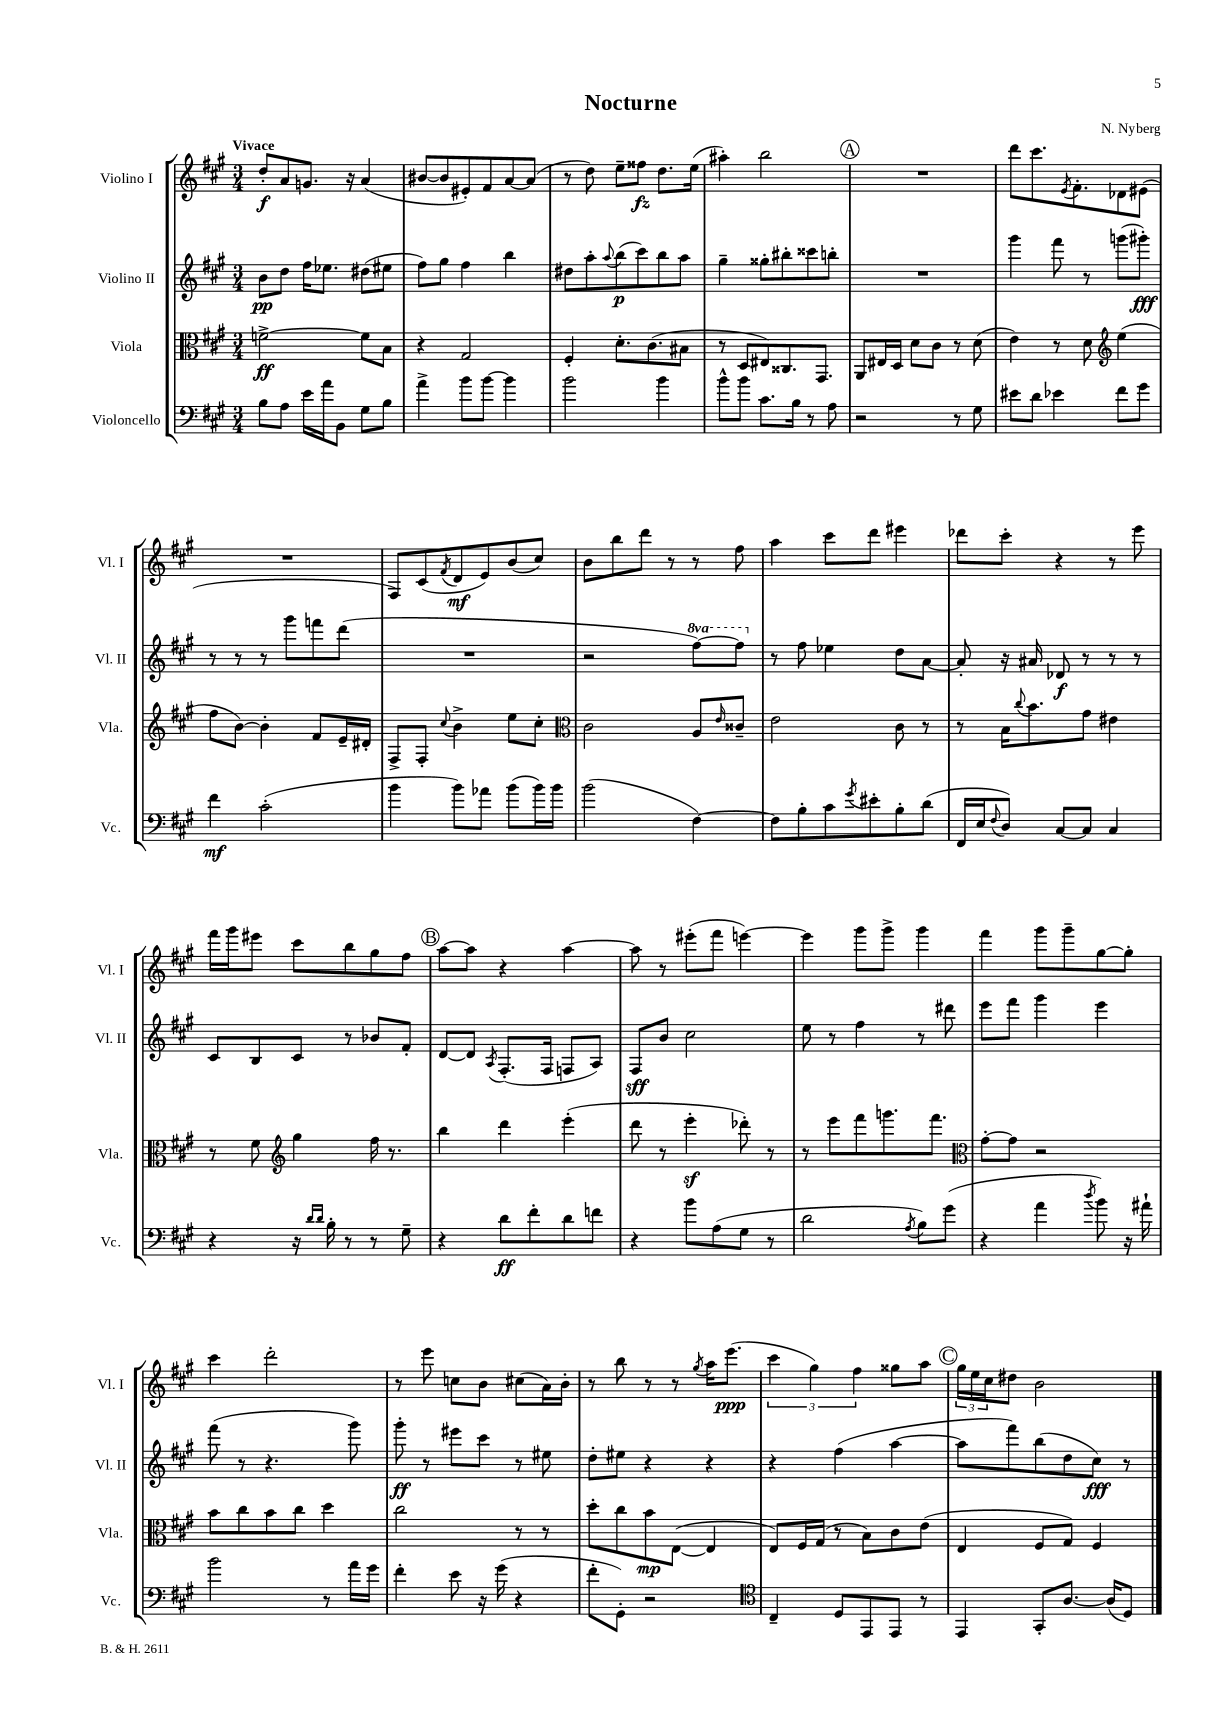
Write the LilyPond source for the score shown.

\header { title = "Nocturne" composer = "N. Nyberg" }
<<
\new StaffGroup <<
\new Staff = "s0" \with { instrumentName = "Violino I" shortInstrumentName = "Vl. I" } {
    \clef treble \key a \major \numericTimeSignature \time 3/4 \tempo "Vivace"
    d''8-.\f a'8 g'8. r16 a'4( |
    bis'8~ bis'8 eis'8-.) fis'8 a'8~ a'8( |
    r8 d''8) e''8-- fisis''8\fz d''8. e''16( |
    ais''4-.) b''2 |
    \mark \markup { \circle "A" } R2. |
    d'''8 cis'''8. \acciaccatura { e'8 } fis'8.-. des'8 eis'8( |
    R2. |
    fis8) cis'8( \acciaccatura { fis'8 } d'8\mf e'8) b'8( cis''8) |
    b'8 b''8 d'''8 r8 r8 fis''8 |
    a''4 cis'''8 d'''8 eis'''4 |
    des'''8 cis'''8-. r4 r8 e'''8 |
    fis'''16 gis'''16 eis'''8 cis'''8 b''8 gis''8 fis''8 |
    \mark \markup { \circle "B" } a''8~ a''8 r4 a''4~ |
    a''8 r8 eis'''8-.( fis'''8 e'''4~) |
    e'''4 gis'''8 gis'''8-> gis'''4 |
    fis'''4 gis'''8 gis'''8-- gis''8~ gis''8-. |
    cis'''4 d'''2-. |
    r8 e'''8 c''8 b'8 cis''8( a'16) b'16-. |
    r8 b''8 r8 r8 \acciaccatura { gis''8 } a''16 e'''8.\ppp( |
    \tuplet 3/2 { cis'''4 gis''4) fis''4 } gisis''8 a''8 |
    \mark \markup { \circle "C" } \tuplet 3/2 { gis''16 e''16 cis''16 } dis''8 b'2 \bar "|." |
}
\new Staff = "s1" \with { instrumentName = "Violino II" shortInstrumentName = "Vl. II" } {
    \clef treble \key a \major \numericTimeSignature \time 3/4 \set Staff.ottavationMarkups = #ottavation-simple-ordinals
    b'8\pp d''8 fis''16 ees''8. dis''8( eis''8 |
    fis''8) gis''8 fis''4 b''4 |
    dis''8 a''8-. \appoggiatura { a''8 } b''8\p( cis'''8) b''8 a''8 |
    gis''4-- gisis''8-. bis''8-. cisis'''8 b''8-. |
    \mark \markup { \circle "A" } R2. |
    gis'''4 fis'''8 r8 g'''8( gis'''8-.\fff) |
    r8 r8 r8 gis'''8 f'''8 d'''8( |
    R2. |
    r2 \ottava #1 fis'''8~) fis'''8 \ottava #0 |
    r8 fis''8 ees''4 d''8 a'8~ |
    a'8-. r16 ais'16 des'8\f r8 r8 r8 |
    cis'8 b8 cis'8 r8 bes'8 fis'8-. |
    \mark \markup { \circle "B" } d'8~ d'8 \acciaccatura { a8 } fis8.-.( fis16 f8 a8) |
    fis8\sff b'8 cis''2 |
    e''8 r8 fis''4 r8 dis'''8 |
    e'''8 fis'''8 gis'''4 e'''4 |
    fis'''8( r8 r4. gis'''8) |
    gis'''8-.\ff r8 eis'''8 cis'''8 r8 eis''8 |
    d''8-. eis''8 r4 r4 |
    r4 fis''4( a''4~ |
    \mark \markup { \circle "C" } a''8 fis'''8) b''8( d''8 cis''8\fff) r8 \bar "|." |
}
\new Staff = "s2" \with { instrumentName = "Viola" shortInstrumentName = "Vla." } {
    \clef alto \key a \major \numericTimeSignature \time 3/4
    f'2~->\ff f'8 b8 |
    r4 gis2 |
    fis4-. d'8.-. cis'8.( bis8 |
    r8 d8 eis8) cisis8. gis,8. |
    \mark \markup { \circle "A" } a,8 eis16 d16 d'8 cis'8 r8 d'8( |
    e'4) r8 d'8 \clef treble e''4( |
    fis''8 b'8~) b'4-. fis'8 e'16-- dis'16-. |
    fis8-> fis8-. \appoggiatura { cis''8 } b'4-> e''8 cis''8-. |
    \clef alto cis'2 a8 \grace { e'16 } cisis'8-- |
    e'2 cis'8 r8 |
    r8 b16 \appoggiatura { cis''8 } b'8. gis'8 eis'4 |
    r8 fis'8 \clef treble gis''4 fis''16 r8. |
    \mark \markup { \circle "B" } b''4 d'''4 e'''4-.( |
    d'''8 r8 e'''4-.\sf des'''8-.) r8 |
    r8 e'''8 fis'''8 g'''8. fis'''8. |
    \clef alto gis'8~-. gis'8 r2 |
    b'8 cis''8 b'8 cis''8 d''4 |
    cis''2 r8 r8 |
    d''8-. cis''8 b'8\mp e8~( e4 |
    e8) fis16 gis16( r8 b8) cis'8 e'8( |
    \mark \markup { \circle "C" } e4 fis8 gis8) fis4 \bar "|." |
}
\new Staff = "s3" \with { instrumentName = "Violoncello" shortInstrumentName = "Vc." } {
    \clef bass \key a \major \numericTimeSignature \time 3/4
    b8 a8 e'16 a'16 b,8 gis8 b8 |
    a'4-> b'8 b'8~ b'4 |
    b'2 b'4 |
    b'8-^ b'8 cis'8. b16 r8 a8 |
    \mark \markup { \circle "A" } r2 r8 gis8 |
    eis'8 d'8 ees'4 fis'8 gis'8 |
    fis'4\mf cis'2-.( |
    b'4 b'8) aes'8 b'8( b'16) b'16 |
    b'2( fis4~) |
    fis8 b8-. cis'8 \acciaccatura { gis'8 } eis'8-. b8-. d'8( |
    fis,16 e16 \appoggiatura { fis8 } d8) cis8~ cis8 cis4 |
    r4 r16 \grace { d'16 d'16 } b16-. r8 r8 gis8-- |
    \mark \markup { \circle "B" } r4 d'8\ff fis'8-. d'8 f'8 |
    r4 b'8 a8( gis8 r8 |
    d'2 \acciaccatura { a8 } b8) gis'8( |
    r4 a'4 \acciaccatura { d''8 } b'8) r16 ais'16-! |
    b'2 r8 a'16 gis'16 |
    fis'4-. e'8 r16 gis'16( r4 |
    fis'8-. gis,8-.) r2 |
    \clef tenor cis4-- d8 e,8 e,8 r8 |
    \mark \markup { \circle "C" } e,4 gis,8-. a8.~ a16( d8) \bar "|." |
}
>>
>>
\layout { \context { \Score \remove "Bar_number_engraver" } }
